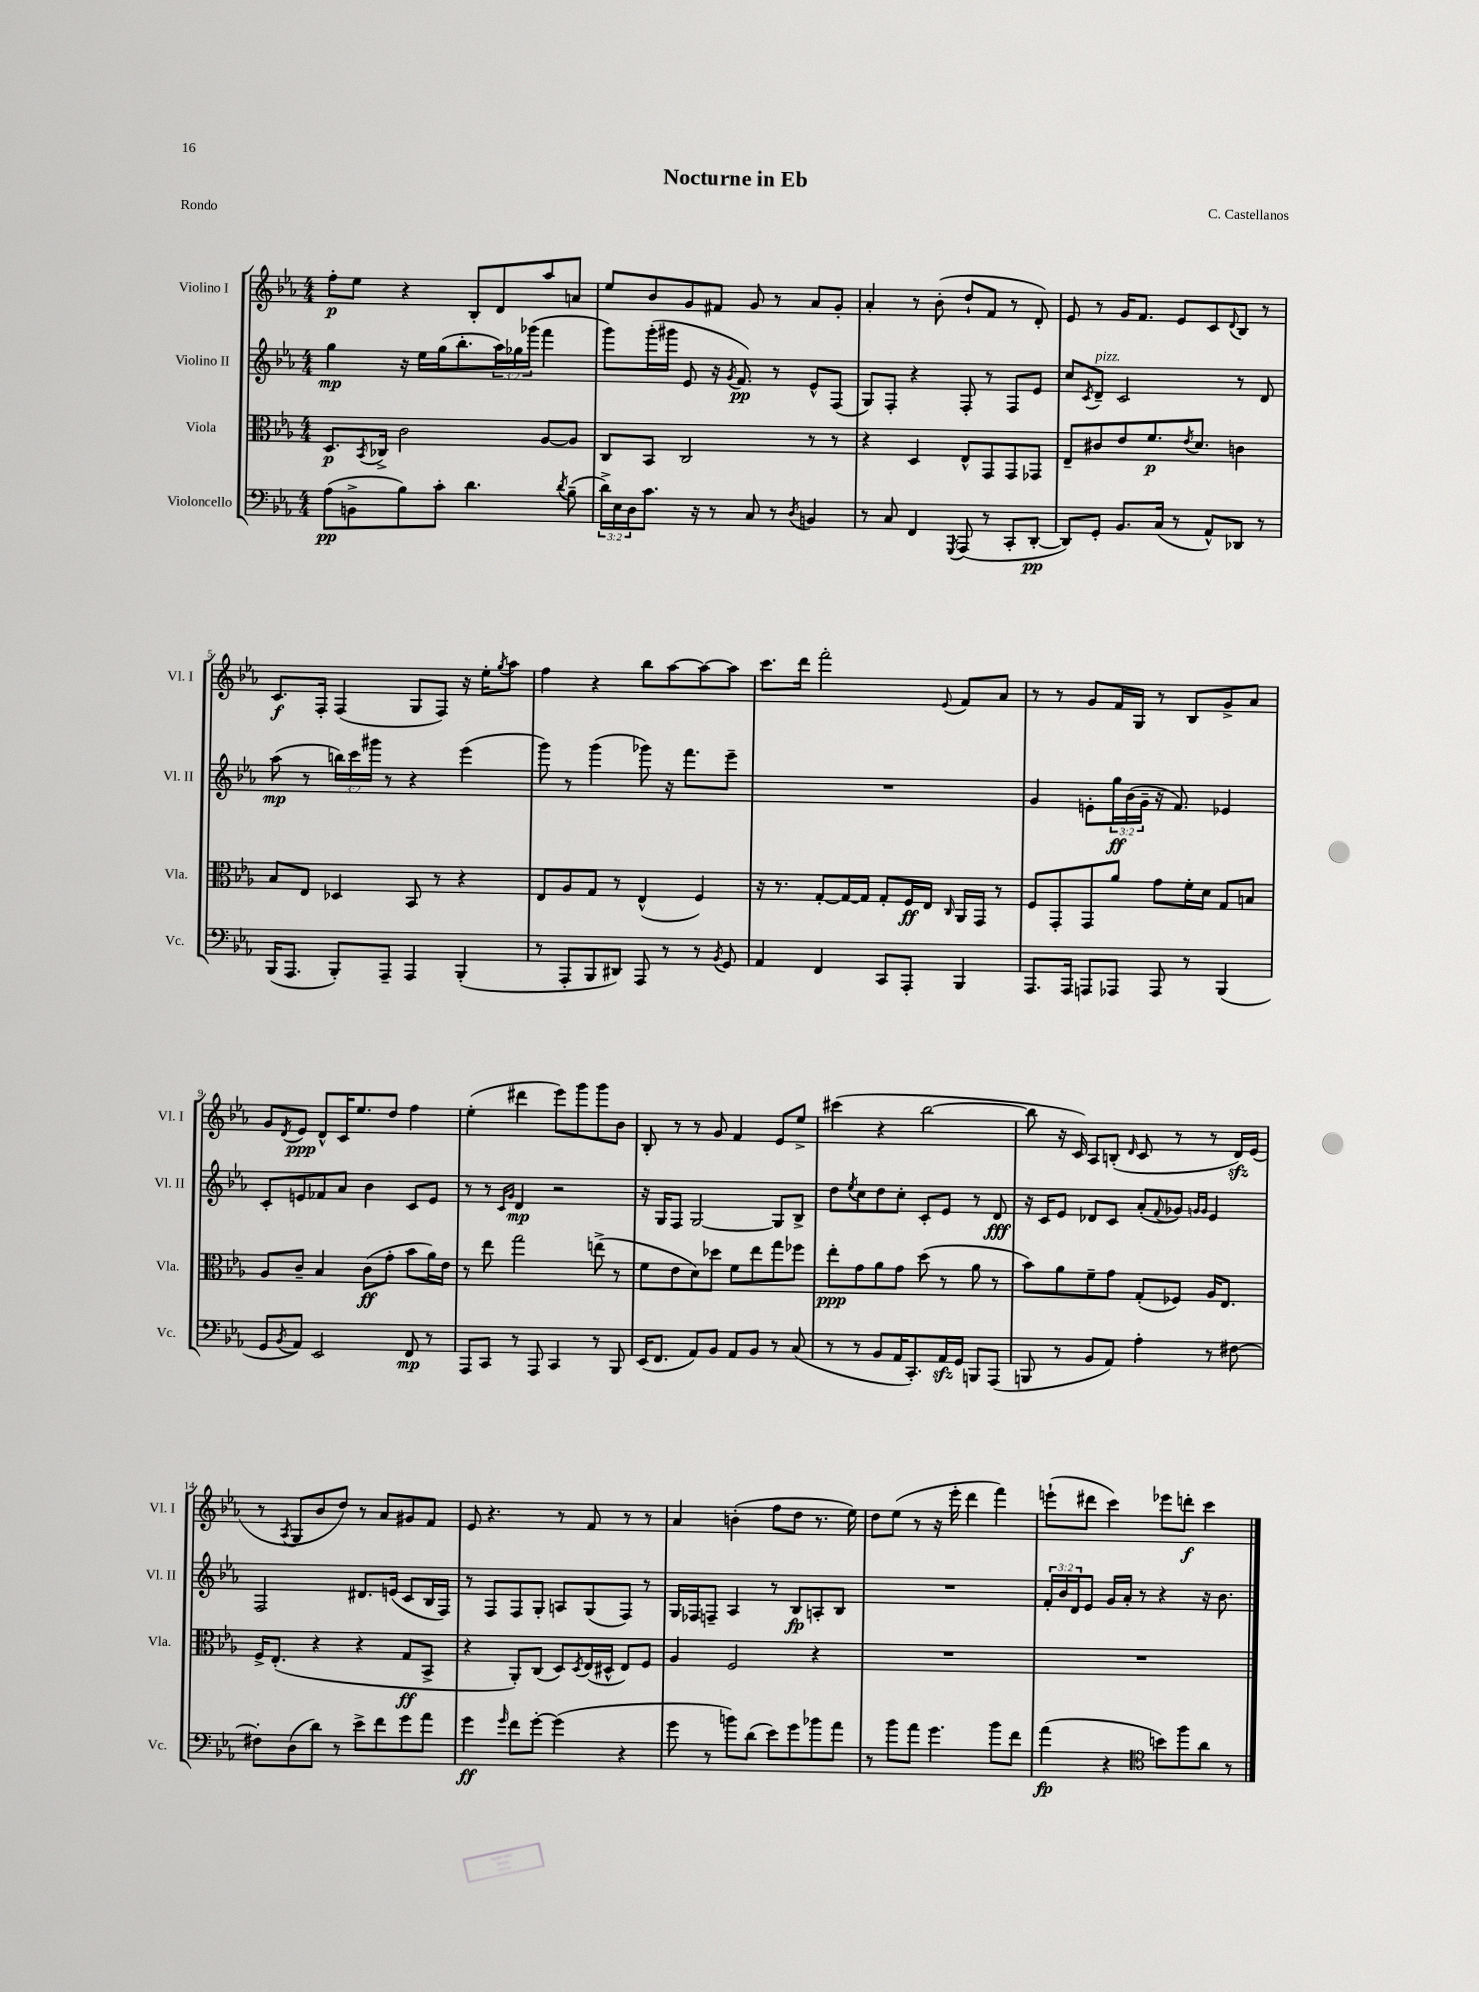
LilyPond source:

\header { title = "Nocturne in Eb" composer = "C. Castellanos" piece = "Rondo" }
<<
\new StaffGroup <<
\new Staff = "s0" \with { instrumentName = "Violino I" shortInstrumentName = "Vl. I" } {
    \clef treble \key ees \major \numericTimeSignature \time 4/4
    f''8-.\p ees''8 r4 bes8-. d'8 aes''8 a'8 |
    ees''8 bes'8 g'8 fis'8 g'8 r8 aes'8 g'8-. |
    aes'4-. r8 bes'8-.( d''8-! f'8 r8 d'8-.) |
    ees'8 r8 g'16 f'8. ees'8 c'8 \appoggiatura { d'8 } bes8 r8 |
    c'8.\f f16-. f4( g8 f8) r16 ees''16-. \acciaccatura { g''8 } aes''8 |
    f''4 r4 bes''8 aes''8~ aes''8~ aes''8 |
    c'''8. d'''16 f'''2-. \appoggiatura { ees'8 } f'8 aes'8 |
    r8 r8 g'8 f'16 g16 r8 bes8 g'8-> aes'8 |
    g'8 \acciaccatura { d'8 } ees'8\ppp d'8-^ c'16 ees''8. d''8 f''4 |
    ees''4-.( dis'''4 ees'''8) g'''8 g'''8 bes'8 |
    bes8-. r8 r8 g'8 f'4 ees'8 ees''8-> |
    cis'''4( r4 bes''2~ |
    bes''8 r16 c'16) aes8 b8-.( \grace { d'16 } c'8 r8 r8 d'16\sfz) ees'16( |
    r8 \acciaccatura { aes8 } g8 bes'8 d''8) r8 aes'8 gis'8 f'8 |
    ees'8 r4. r8 f'8 r8 r8 |
    aes'4 b'4-.( f''8 d''8 r8. ees''16) |
    d''8 ees''8( r8 r16 ees'''16-. d'''4 f'''4) |
    e'''8-!( dis'''8 c'''4) ees'''8 d'''8-.\f c'''4 \bar "|." |
}
\new Staff = "s1" \with { instrumentName = "Violino II" shortInstrumentName = "Vl. II" } {
    \clef treble \key ees \major \numericTimeSignature \time 4/4 \override Staff.TupletNumber.text = #tuplet-number::calc-fraction-text
    g''4\mp r16 ees''16 g''16( bes''8.-. \tuplet 3/2 { aes''16) ges''16 ges'''16( } f'''4 |
    g'''8) g'''16-.( gis'''16 ees'8 r16 \acciaccatura { g'8 } f'8.\pp) r8 ees'8-^ f8( |
    g8) f8-. r4 f8-. r8 f8 ees'8 |
    c''8 \acciaccatura { c'8 } d'8--^\markup { \italic "pizz." } c'2 r8 d'8 |
    aes''8\mp( r8 \tuplet 3/2 { b''16) c'''16 gis'''16 } r8 r4 ees'''4( |
    g'''8) r8 g'''4( ges'''8) r16 f'''8. ees'''8-- |
    R1 |
    g'4 e'8-. \tuplet 3/2 { g''16\ff bes'16( g'16-- } r16 f'8.) ees'4 |
    c'8-. e'8 fes'8 aes'8 bes'4 c'8 e'8 |
    r8 r8 \grace { c'16 g'16 } d'4\mp r2 |
    r16 g16 f8 g2~ g8 bes8-> |
    d''8 \acciaccatura { ees''8 } c''8 d''8 c''8-. c'8-. ees'8 r8 d'8\fff |
    r16 c'16 ees'8 des'8 c'8 aes'8-.( \appoggiatura { f'8 } ges'8) \grace { g'16 g'16 } ees'4 |
    f2 dis'8. e'16( c'8 bes16 f16) |
    r8 f8 f8 g8-. a8 g8( f8) r8 |
    g16 fes16 f8-- aes4 r8 bes8\fp a8-. bes8 |
    R1 |
    \tuplet 3/2 { f'16-. bes'16 d'16 } ees'8 g'16 aes'16-. r8 r4 r16 bes'8. \bar "|." |
}
\new Staff = "s2" \with { instrumentName = "Viola" shortInstrumentName = "Vla." } {
    \clef alto \key ees \major \numericTimeSignature \time 4/4
    d8.\p \acciaccatura { bes,8 } ces16-> c'2 aes8~ aes8 |
    c8 bes,8 c2 r8 r8 |
    r4 d4 ees8-^ g,8 g,8 ges,8 |
    ees8-- cis'8 ees'8 f'8.\p \acciaccatura { ees'8 } d'8. c'4 |
    bes8 ees8 des4 bes,8 r8 r4 |
    ees8 aes8 g8 r8 ees4-^( f4) |
    r16 r8. g8~-. g16~ g16 g8-. f16\ff ees16 \grace { c16 } aes,16 g,16 r8 |
    f8 g,8-. g,8 aes'8 g'8 f'16-. d'16 g8 b8 |
    aes8 c'8-- bes4 c'8\ff( g'8-. bes'8 aes'16) ees'16 |
    r8 ees''8 g''2 e''8->( r8 |
    f'8 ees'8 d'8) des''8 f'8 ees''8 g''8 fes''8 |
    ees''8-.\ppp g'8 aes'8 g'8 d''8( r8 aes'8 r8 |
    bes'8) aes'8 f'8-- g'8 g8-.( fes8) aes16 ees8. |
    f16-> ees8.-.( r4 r4 g8\ff bes,8-> |
    r4 aes,8-.) c8( d8) \acciaccatura { d8 } ees16( dis16-^ ees8) f8 |
    aes4 f2 r4 |
    R1 |
    R1 \bar "|." |
}
\new Staff = "s3" \with { instrumentName = "Violoncello" shortInstrumentName = "Vc." } {
    \clef bass \key ees \major \numericTimeSignature \time 4/4 \override Staff.TupletNumber.text = #tuplet-number::calc-fraction-text
    aes8\pp( b,8-> bes8) c'8-. d'4. \acciaccatura { d'8 } bes8--( |
    \tuplet 3/2 { d'16->) ees16 d16 } c'8. r16 r8 c8 r8 \acciaccatura { d8 } b,4 |
    r8 c8 f,4 \acciaccatura { g,,8 } aes,,8( r8 c,8-. d,8~-.\pp |
    d,8) g,8-. bes,8. c16( r8 aes,8-^) des,8 r8 |
    bes,,16( aes,,8. bes,,8-.) aes,,8-- aes,,4 bes,,4-.( |
    r8 aes,,8-. bes,,8 dis,8) aes,,8 r8 r8 \acciaccatura { bes,8 } g,8 |
    aes,4 f,4 c,8 aes,,8-. bes,,4 |
    aes,,8. aes,,16 a,,8 aes,,8 aes,,8 r8 bes,,4( |
    g,8 \acciaccatura { bes,8 } aes,8) ees,2 f,8\mp r8 |
    aes,,8 c,8 r8 aes,,8 c,4 r8 bes,,8 |
    ees,16( f,8. aes,8) bes,8 aes,8 bes,8 r8 c8( |
    r8 r8 bes,8 aes,16 c,8.-.) aes,16\sfz g,16 b,,8 aes,,8( |
    b,,8 r8 bes,8 aes,8) aes4-. r8 fis8~ |
    fis8-. d8( d'8) r8 ees'8-> f'8 g'8 aes'8 |
    g'4\ff \grace { g'16 } f'8 g'8~-. g'4( r4 |
    g'8 r8 b'8) d'8( ees'8) g'8 bes'8 aes'8 |
    r8 bes'8 aes'8 g'4. bes'8 f'8 |
    aes'4\fp( r4 \clef tenor b'8) f''8 aes'8 r8 \bar "|." |
}
>>
>>
